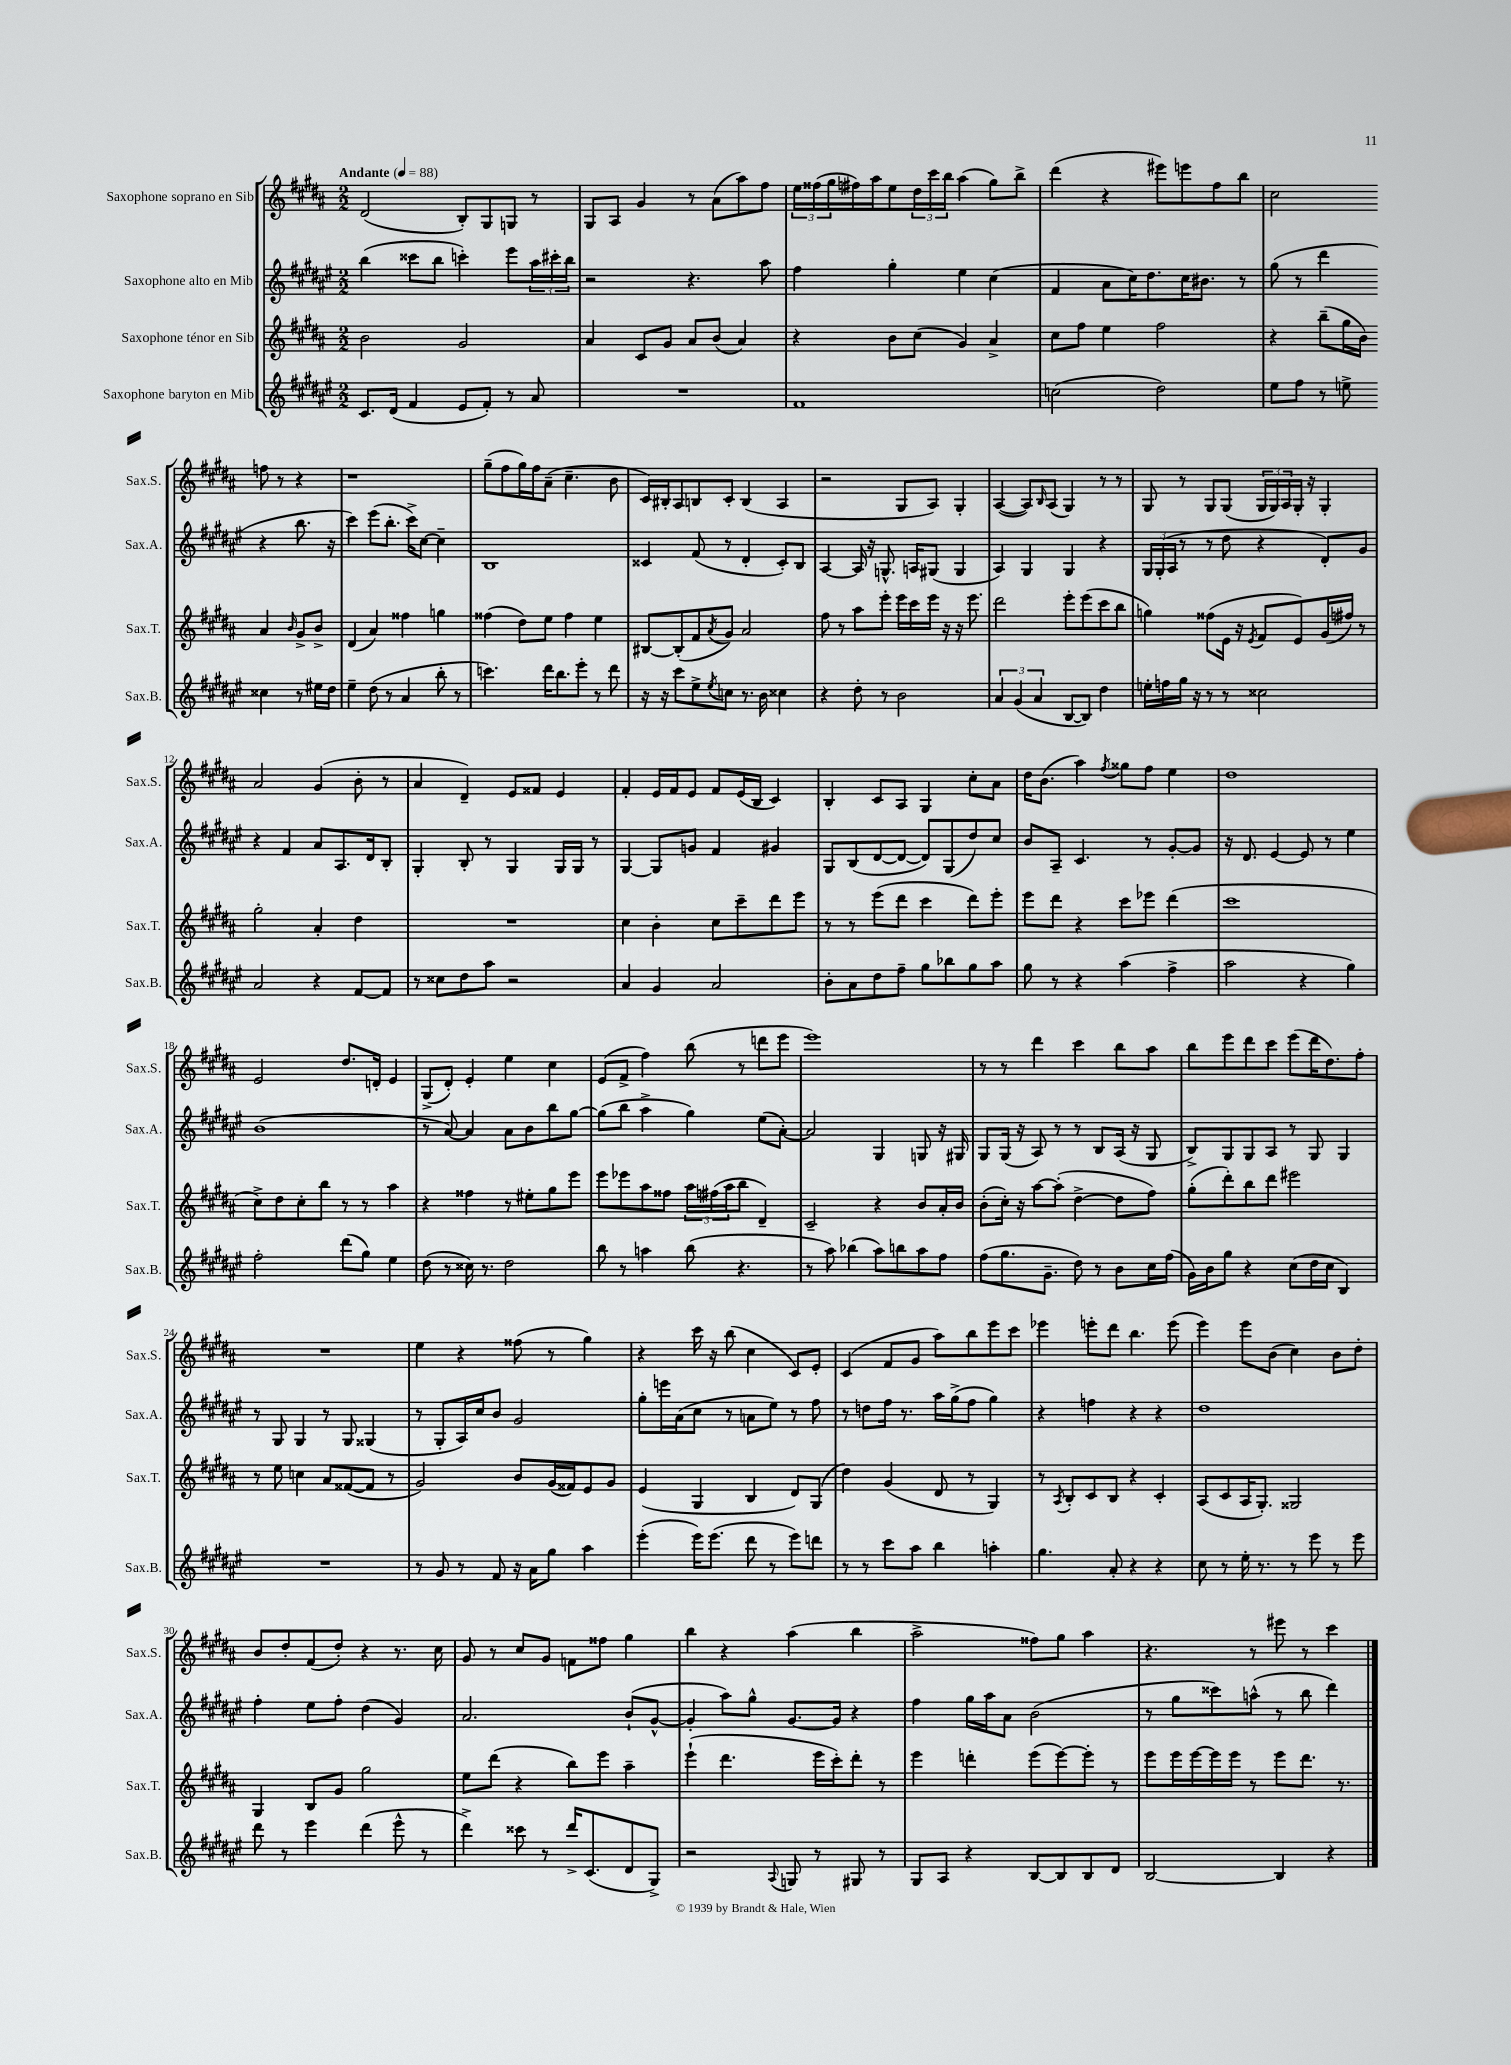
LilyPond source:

<<
\new StaffGroup <<
\new Staff = "s0" \with { instrumentName = "Saxophone soprano en Sib" shortInstrumentName = "Sax.S." } {
    \clef treble \key b \major \numericTimeSignature \time 2/2 \tempo "Andante" 4 = 88
    dis'2( b8-.) gis8 g8 r8 |
    gis8 ais8 gis'4 r8 ais'8( ais''8) fis''8 |
    \tuplet 3/2 { e''16 fisis''16( gis''16 } fis''16) ais''16 e''8 \tuplet 3/2 { dis''16 cis'''16 b''16 } ais''4( gis''8) b''8-> |
    dis'''4( r4 eis'''8) e'''8 fis''8 b''8 |
    cis''2 f''8 r8 r4 |
    r1 |
    gis''8--( fis''8 gis''16) fis''16 ais'8--( cis''4.-- b'8 |
    cis'16) bis16-. ais8 b8 cis'8-. b4( ais4 |
    r2 gis8 ais8) gis4-. |
    ais4~( ais8) \grace { b16 } ais8( gis4) r8 r8 |
    gis8 r8 gis8 gis8( \tuplet 3/2 { gis16 gis16) ais16 } gis16-. r16 gis4-. |
    ais'2 gis'4( b'8-. r8 |
    ais'4 dis'4--) e'8 fisis'8 e'4 |
    fis'4-. e'16 fis'16 e'8 fis'8 e'16( b16 cis'4) |
    b4-. cis'8 ais8 gis4 cis''8-. ais'8 |
    dis''16 b'8.( ais''4) \acciaccatura { fis''8 } gisis''8 fis''8 e''4 |
    dis''1 |
    e'2 dis''8. d'16-. e'4 |
    gis8->( dis'8-.) e'4-. e''4 cis''4 |
    e'8( fis'8-> fis''4) b''8( r8 d'''8 e'''8 |
    e'''1) |
    r8 r8 dis'''4 cis'''4 b''8 ais''8 |
    b''8 e'''8 dis'''8 cis'''8 e'''8( dis'''16 dis''8.) fis''8-. |
    R1 |
    e''4 r4 fisis''8( r8 gis''4) |
    r4 cis'''16 r16 b''8( cis''4 cis'8) e'8-. |
    cis'4( fis'8 gis'8 ais''8) b''8 e'''8 cis'''8 |
    ees'''4 e'''8-. dis'''8 b''4. e'''8( |
    e'''4) e'''8 b'8( cis''4) b'8 dis''8-. |
    b'8 dis''8-. fis'8( dis''8-.) r4 r8. cis''16 |
    gis'8 r8 cis''8 gis'8 f'8 fisis''8 gis''4 |
    b''4 r4 ais''4( b''4 |
    ais''2-> fisis''8) gis''8 ais''4 |
    r4. r8 eis'''8 r8 cis'''4 \bar "|." |
}
\new Staff = "s1" \with { instrumentName = "Saxophone alto en Mib" shortInstrumentName = "Sax.A." } {
    \clef treble \key fis \major \numericTimeSignature \time 2/2
    b''4( cisis'''8 b''8 c'''4-.) eis'''8 \tuplet 3/2 { ais''16 cis'''16-. b''16 } |
    r2 r4. ais''8 |
    fis''4 gis''4-. eis''4 cis''4( |
    fis'4 ais'8 cis''16) dis''8. cis''16 bis'8. r8 |
    gis''8( r8 dis'''4 r4 b''8. r16 |
    cis'''4) eis'''8( b''8.-. cis'''16->) cis''8~ cis''4-- |
    b1 |
    cisis'4 fis'8( r8 dis'4-. cisis'8-.) b8 |
    ais4~ ais16 r16 g8.-^ a16 gis8( gis4 |
    ais4) gis4 gis4 r4 |
    \tuplet 3/2 { gis16 gis16-.( ais16 } r8 r8 dis''8 r4 dis'8-.) gis'8 |
    r4 fis'4 ais'8 ais8. dis'16 b8-. |
    gis4-. b8-. r8 gis4 gis16 gis16 r8 |
    gis4~ gis8 g'8 fis'4 gis'4 |
    gis8 b8( dis'8~ dis'8~ dis'8) gis8( dis''8) cis''8 |
    b'8 ais8-- cis'4. r8 gis'8~-. gis'8 |
    r16 dis'8. eis'4~ eis'8 r8 eis''4 |
    b'1( |
    r8 ais'8~) ais'4 ais'8 b'8 b''8 gis''8~ |
    gis''8( b''8 ais''4-> gis''4) eis''8( ais'8~-.) |
    ais'2 gis4 g8 r16 gis16 |
    gis8 gis16( r16 ais8) r8 r8 b8 ais16( r16 gis8 |
    b8->) gis8 gis8 ais8 r8 gis8 gis4 |
    r8 gis8 gis4 r8 gis8 gisis4( |
    r8 gis8-. ais16) cis''16 b'8 gis'2 |
    gis''8-. e'''16 ais'16( cis''8 r8 a'8 eis''8) r8 fis''8 |
    r8 d''8 fis''16 r8. ais''16 gis''16->( fis''8 gis''4) |
    r4 f''4 r4 r4 |
    dis''1 |
    fis''4-. eis''8 fis''8-. dis''4( gis'4) |
    ais'2. b'8-!( gis'8~-^ |
    gis'4-. ais''8) gis''8-^ gis'8.~ gis'16 r4 |
    fis''4 gis''16 ais''16 ais'8 b'2( |
    r8 gis''8 cisis'''8) a''8-^( r8 b''8 dis'''4) \bar "|." |
}
\new Staff = "s2" \with { instrumentName = "Saxophone ténor en Sib" shortInstrumentName = "Sax.T." } {
    \clef treble \key b \major \numericTimeSignature \time 2/2
    b'2 gis'2 |
    ais'4 cis'8 gis'8 ais'8 b'8( ais'4) |
    r4 b'8 cis''8( gis'4) ais'4-> |
    cis''8 fis''8 e''4 fis''2 |
    r4 b''8--( gis''16 b'16) ais'4 \grace { b'16 } gis'8-> b'8-> |
    dis'4( ais'4) fisis''4 g''4 |
    fisis''4( dis''8) e''8 fisis''4 e''4 |
    bis8~ bis8-.( fis'8 \acciaccatura { ais'8 } gis'8) ais'2 |
    fis''8 r8 ais''8 e'''8-. e'''16 cis'''16 e'''16 r16 r16 e'''8. |
    dis'''2 e'''8-. e'''8( cis'''8 b''8 |
    g''4) fisis''8( e'16 r16 \acciaccatura { e'8 } fis'8 e'8) gis'16( fis''16) r8 |
    gis''2-. ais'4-. dis''4 |
    R1 |
    cis''4 b'4-. cis''8 cis'''8-- dis'''8 e'''8 |
    r8 r8 e'''8( dis'''8 cis'''4 dis'''8) e'''8-. |
    e'''8 dis'''8 r4 cis'''8 ees'''8 dis'''4( |
    cis'''1 |
    cis''8->) dis''8 cis''8-. b''8 r8 r8 ais''4 |
    r4 fisis''4 r8 eis''8-. gis''8 e'''8 |
    e'''8 ees'''8 ais''8 fisis''8 \tuplet 3/2 { ais''16 fis''16( ais''16 } b''8 dis'4--) |
    cis'2-- r4 b'8 ais'16-. b'16 |
    b'8-.( cis''16-.) r16 ais''8~ ais''8-.( dis''4~-> dis''8 fis''8) |
    gis''8-.( dis'''8-.) b''8 dis'''8 eis'''2 |
    r8 e''8 c''4 ais'8 fisis'8~( fisis'8 r8 |
    gis'2) b'8 gis'16( fisis'16) e'8 gis'8 |
    e'4( gis4 b4 dis'8) gis8( |
    dis''4) gis'4( dis'8 r8 gis4) |
    r8 \acciaccatura { ais8 } b8-. cis'8 b8 r4 cis'4-. |
    ais8( cis'8 ais16 gis8.-.) gisis2 |
    gis4 b8 gis'8 gis''2 |
    e''8 dis'''8( r4 b''8) e'''8 ais''4-- |
    e'''4-!( dis'''4. e'''16 cis'''16-.) dis'''8-. r8 |
    e'''4 d'''4-. e'''8( e'''8~) e'''8-. r8 |
    e'''8 e'''16 e'''16~ e'''16 e'''16 r8 e'''8 dis'''8. r8. \bar "|." |
}
\new Staff = "s3" \with { instrumentName = "Saxophone baryton en Mib" shortInstrumentName = "Sax.B." } {
    \clef treble \key fis \major \numericTimeSignature \time 2/2
    cis'8. dis'16( fis'4 eis'8 fis'8-.) r8 ais'8 |
    R1 |
    fis'1 |
    c''2( dis''2) |
    eis''8 fis''8 r8 e''8-> cisis''4 r8 eis''16 dis''16 |
    eis''4-- dis''8( r8 ais'4 b''8-. r8 |
    c'''4.) dis'''16 b''8. eis'''8-. r8 dis'''8 |
    r16 r16 cis'''8 eis''8-> \acciaccatura { eis''8 } c''8 r8. b'16 cisis''4 |
    r4 dis''8-. r8 b'2 |
    \tuplet 3/2 { ais'4 gis'4( ais'4 } b8~ b8) dis''4 |
    e''16-. f''16 gis''16 r16 r8 r8 cisis''2 |
    ais'2 r4 fis'8~ fis'8 |
    r8 cisis''8 dis''8 ais''8 r2 |
    ais'4 gis'4 ais'2 |
    b'8-. ais'8 dis''8 fis''8-- gis''8 bes''8 gis''8 ais''8 |
    gis''8 r8 r4 ais''4( fis''4-> |
    ais''2 r4 gis''4) |
    fis''2-. dis'''8( gis''8) eis''4 |
    dis''8( r8 cisis''16) r8. dis''2 |
    b''8 r8 a''4 b''8( r4. |
    r8 ais''8) bes''4( ais''8) b''8 ais''8 fis''8 |
    fis''8( gis''8. gis'8.-- dis''8) r8 b'8 cis''16 fis''16( |
    gis'16) b'16 gis''8 r4 cis''8( dis''16 cis''16 b4) |
    R1 |
    r8 gis'8 r8 fis'8 r16 ais'16 gis''8 ais''4 |
    eis'''4-.( eis'''16) eis'''8.( dis'''8 r8 eis'''8) d'''8 |
    r8 r8 cis'''8 ais''8 b''4 a''4-. |
    gis''4. ais'8-. r4 r4 |
    cis''8 r8 eis''16-. r8. r8 eis'''8 r8 eis'''8 |
    dis'''8 r8 eis'''4 dis'''4( eis'''8-^ r8 |
    dis'''4->) cisis'''8 r8 dis'''16-> cis'8.( dis'8 gis8->) |
    r2 \appoggiatura { ais8 } g8 r8 gis8 r8 |
    gis8 ais8 r4 b8~ b8 b8 dis'8 |
    b2~ b4 r4 \bar "|." |
}
>>
>>
